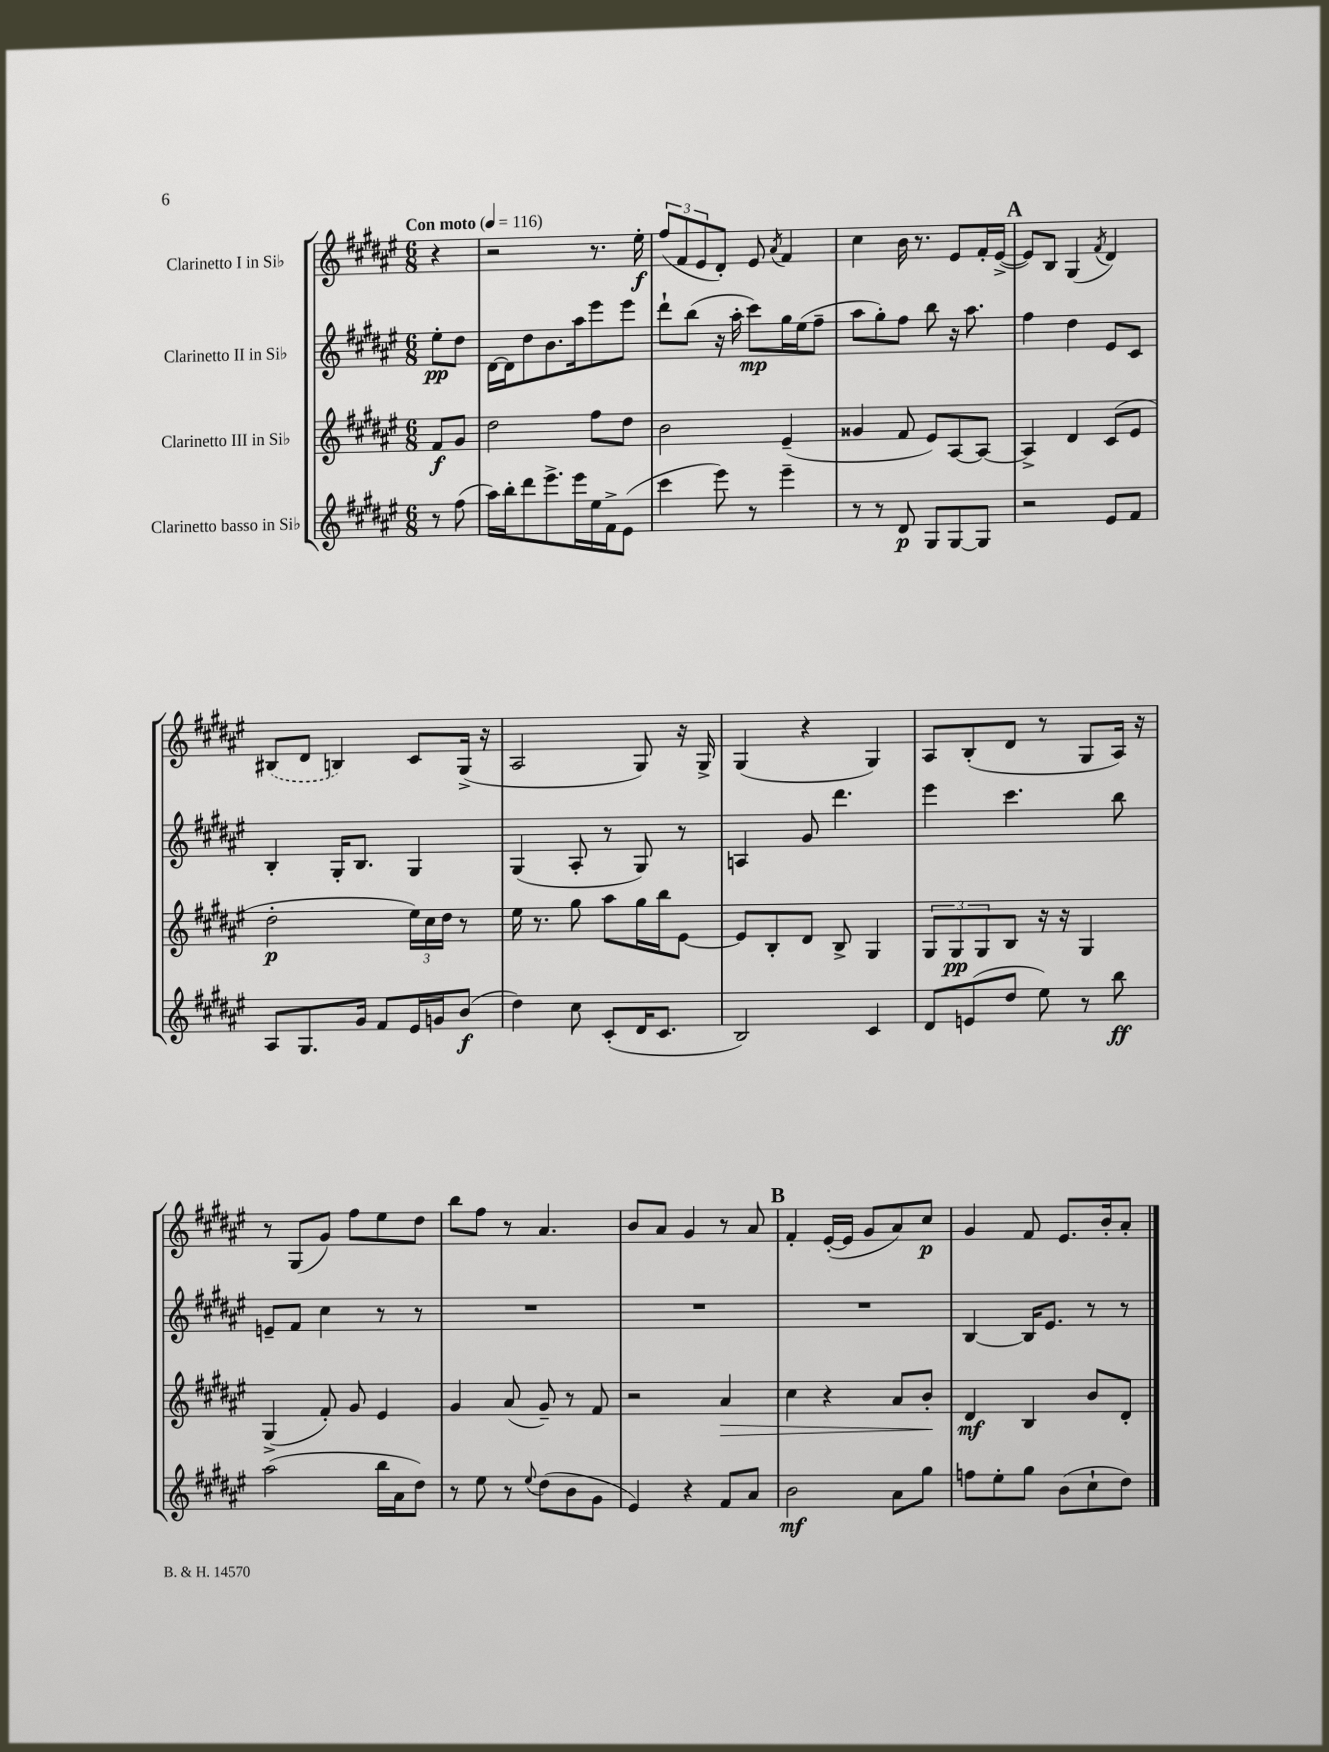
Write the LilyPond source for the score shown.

<<
\new StaffGroup <<
\new Staff = "s0" \with { instrumentName = "Clarinetto I in Sib" } {
    \clef treble \key fis \major \numericTimeSignature \time 6/8 \partial 4 \tempo "Con moto" 4 = 116
    r4 |
    r2 r8. eis''16-.\f |
    \tuplet 3/2 { fis''8( fis'8 eis'8 } dis'8-.) eis'8 \acciaccatura { ais'8 } fis'4 |
    cis''4 b'16 r8. eis'8 fis'16-. eis'16~->( |
    \mark \markup { \bold "A" } eis'8) b8 gis4( \acciaccatura { fis'8 } dis'4) |
    \once \slurDashed bis8( dis'8 b4) cis'8 gis16->( r16 |
    ais2 gis8) r16 gis16-> |
    gis4( r4 gis4) |
    ais8 b8-.( dis'8 r8 gis8 ais16) r16 |
    r8 gis8( gis'8) fis''8 eis''8 dis''8 |
    b''8 fis''8 r8 ais'4. |
    b'8 ais'8 gis'4 r8 ais'8 |
    \mark \markup { \bold "B" } fis'4-. eis'16~-.( eis'16 gis'8 ais'8) cis''8\p |
    gis'4 fis'8 eis'8. b'16-. ais'8-. \bar "|." |
}
\new Staff = "s1" \with { instrumentName = "Clarinetto II in Sib" } {
    \clef treble \key fis \major \numericTimeSignature \time 6/8 \partial 4
    eis''8-.\pp dis''8 |
    dis'16~ dis'16 dis''8 b'8. ais''16 eis'''8 eis'''8 |
    dis'''8-! b''8( r16 ais''16-. cis'''8\mp) gis''16 eis''16( fis''8-- |
    ais''8 gis''8-.) fis''8 b''8 r16 ais''8. |
    \mark \markup { \bold "A" } fis''4 dis''4 eis'8 cis'8 |
    b4-. gis16-. b8. gis4 |
    gis4( ais8-. r8 gis8) r8 |
    a4 gis'8 dis'''4. |
    eis'''4 cis'''4. b''8 |
    e'8-- fis'8 cis''4 r8 r8 |
    R2. |
    R2. |
    \mark \markup { \bold "B" } R2. |
    b4~ b16 eis'8. r8 r8 \bar "|." |
}
\new Staff = "s2" \with { instrumentName = "Clarinetto III in Sib" } {
    \clef treble \key fis \major \numericTimeSignature \time 6/8 \partial 4
    fis'8\f gis'8 |
    dis''2 fis''8 dis''8 |
    b'2 eis'4--( |
    gisis'4 fis'8 eis'8) ais8~ ais8~ |
    \mark \markup { \bold "A" } ais4-> dis'4 cis'8( eis'8 |
    dis''2-.\p \tuplet 3/2 { eis''16) cis''16 dis''16 } r8 |
    eis''16 r8. gis''8 ais''8 gis''16 b''16 eis'8~ |
    eis'8 b8-. dis'8 b8-> gis4 |
    \tuplet 3/2 { gis8 gis8\pp gis8 } b8 r16 r16 gis4 |
    gis4->( fis'8-.) gis'8 eis'4 |
    gis'4 ais'8( gis'8--) r8 fis'8 |
    r2 ais'4\> |
    \mark \markup { \bold "B" } cis''4 r4 ais'8 b'8-.\! |
    dis'4\mf b4 b'8 dis'8-. \bar "|." |
}
\new Staff = "s3" \with { instrumentName = "Clarinetto basso in Sib" } {
    \clef treble \key fis \major \numericTimeSignature \time 6/8 \partial 4
    r8 fis''8( |
    ais''16) b''16-. dis'''8 eis'''8.-> eis'''16 eis''16 fis'16-> eis'8( |
    cis'''4 eis'''8) r8 eis'''4-- |
    r8 r8 dis'8\p gis8 gis8~ gis8 |
    \mark \markup { \bold "A" } r2 eis'8 fis'8 |
    ais8 gis8. gis'16 fis'8 eis'16 g'16 b'8\f( |
    dis''4) cis''8 cis'8-.( dis'16 cis'8. |
    b2) cis'4 |
    dis'8 e'8( dis''8 eis''8) r8 b''8\ff |
    ais''2( b''16 ais'16 dis''8) |
    r8 eis''8 r8 \appoggiatura { eis''8 } dis''8( b'8 gis'8 |
    eis'4) r4 fis'8 ais'8 |
    \mark \markup { \bold "B" } b'2\mf ais'8 gis''8 |
    f''8 eis''8-. gis''8 b'8( cis''8-! dis''8) \bar "|." |
}
>>
>>
\layout { \context { \Score \remove "Bar_number_engraver" } }
